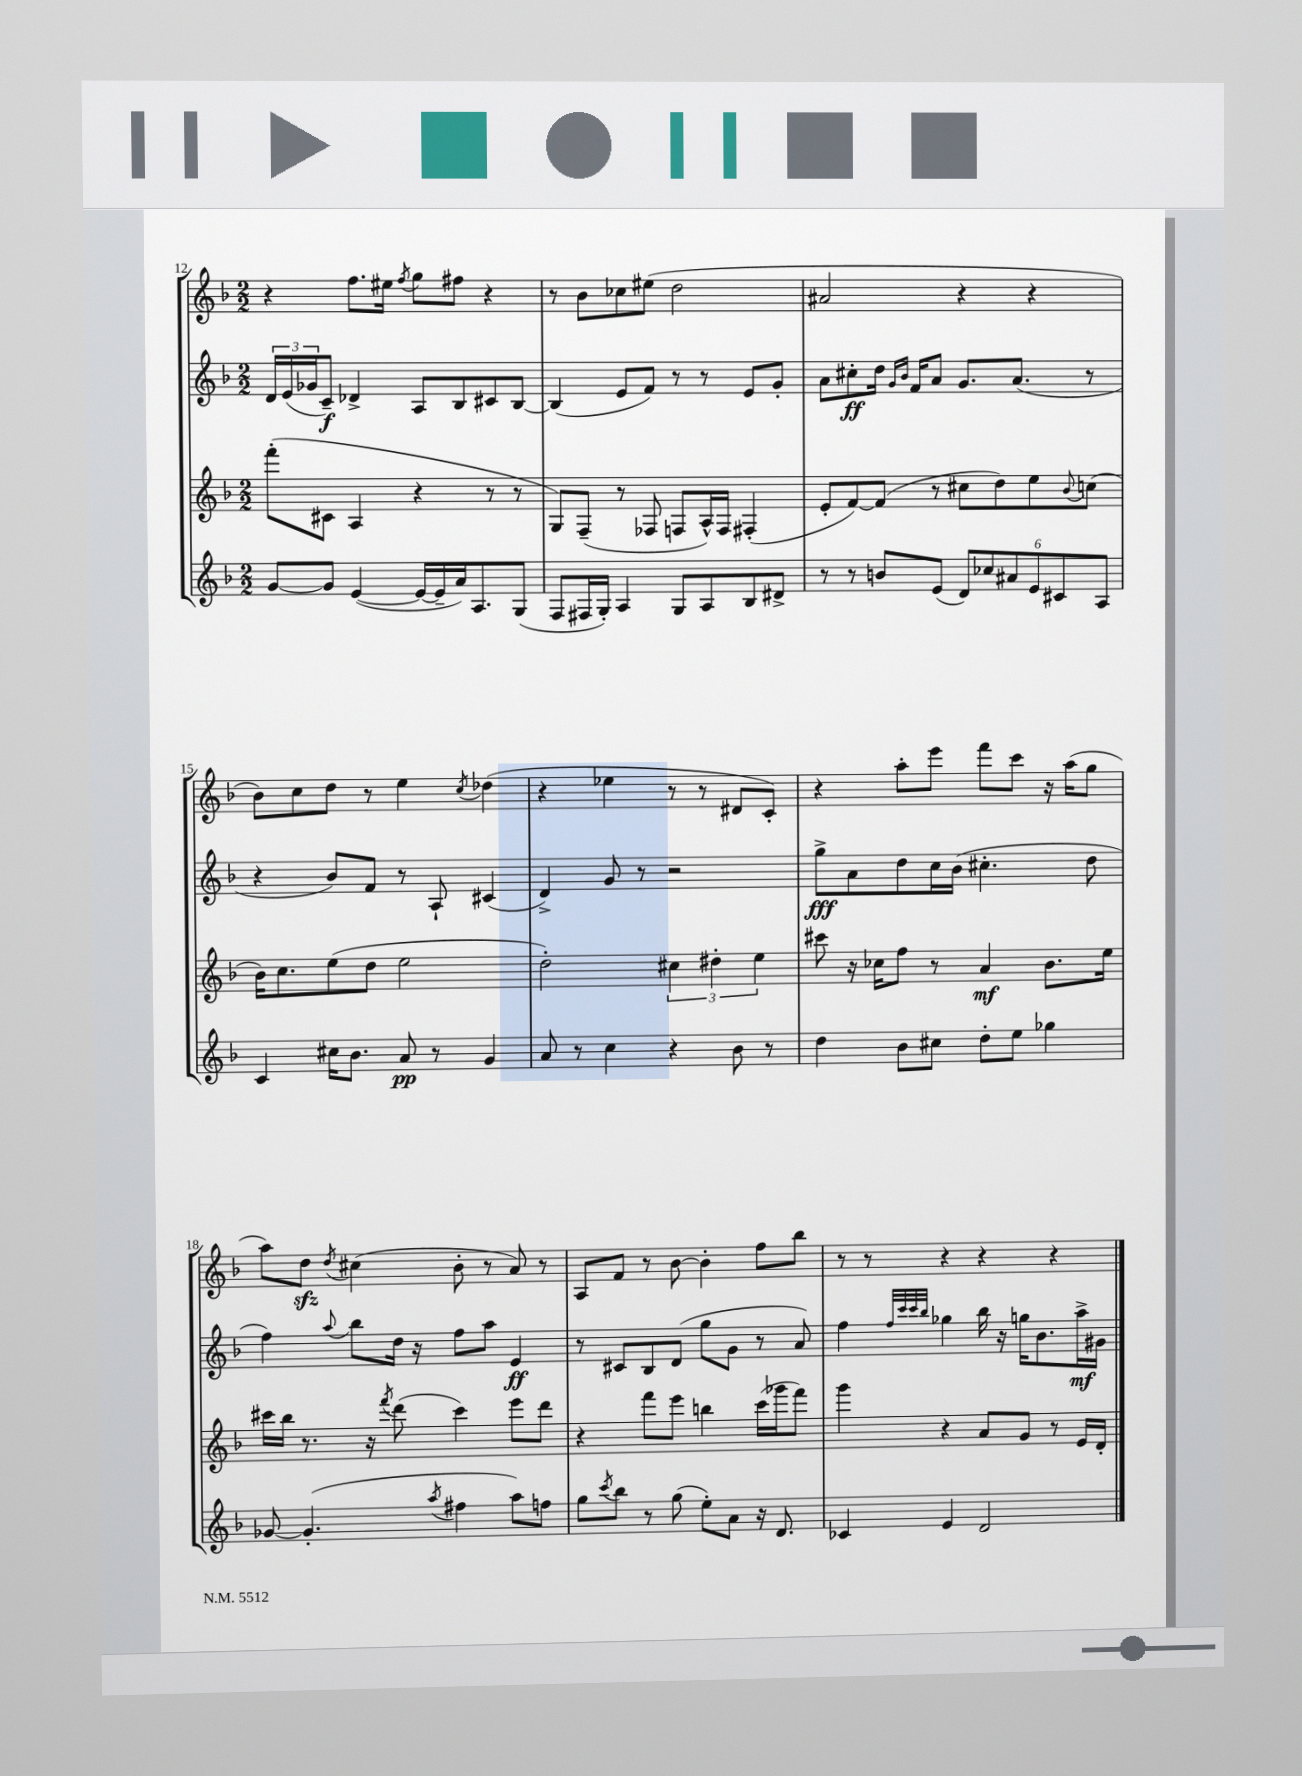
<<
\new StaffGroup <<
\new Staff = "s0" {
    \clef treble \key f \major \numericTimeSignature \time 2/2
    r4 f''8. eis''16 \acciaccatura { f''8 } g''8 fis''8 r4 |
    r8 bes'8 ces''8 eis''8( d''2 |
    ais'2 r4 r4 |
    bes'8) c''8 d''8 r8 e''4 \acciaccatura { c''8 } des''4( |
    r4 ees''4 r8 r8 dis'8 c'8-.) |
    r4 a''8-. e'''8 f'''8 c'''8 r16 a''16( g''8 |
    a''8) d''8\sfz \acciaccatura { d''8 } cis''4( bes'8-. r8 a'8) r8 |
    a8 f'8 r8 bes'8~ bes'4-. f''8 bes''8 |
    r8 r8 r4 r4 r4 \bar "|." |
}
\new Staff = "s1" {
    \clef treble \key f \major \numericTimeSignature \time 2/2
    \tuplet 3/2 { d'16 e'16( ges'16 } c'8--\f) des'4-> a8 bes8 cis'8 bes8~ |
    bes4( e'8 f'8) r8 r8 e'8 g'8-. |
    a'8 cis''8-.\ff d''16 \grace { g'16 bes'16 } f'16 a'8 g'8. a'8.( r8 |
    r4 bes'8) f'8 r8 a8-! cis'4( |
    d'4->) g'8 r8 r2 |
    g''8->\fff a'8 d''8 c''16 bes'16( cis''4.-. d''8 |
    f''4) \appoggiatura { a''8 } bes''8 d''16 r16 f''8 a''8 e'4\ff |
    r8 cis'8 bes8 d'8( g''8 g'8 r8 a'8) |
    f''4 \grace { f''32 c'''32 c'''32 bes''32 } ges''4 bes''16 r16 g''16 bes'8. a''16->\mf gis'16 \bar "|." |
}
\new Staff = "s2" {
    \clef treble \key f \major \numericTimeSignature \time 2/2
    f'''8-.( cis'8 a4 r4 r8 r8 |
    g8) f8--( r8 fes8 f8 a16-^) f16 fis4-.( |
    e'8-. f'8~) f'8( r8 cis''8 d''8) e''8 \appoggiatura { bes'8 } c''8( |
    bes'16) c''8. e''8( d''8 e''2 |
    d''2-.) \tuplet 3/2 { cis''4 dis''4-. e''4 } |
    cis'''8 r16 ces''16 f''8 r8 a'4\mf bes'8. e''16 |
    cis'''16 bes''16 r8. r16 \acciaccatura { f'''8 } d'''8( cis'''4) e'''8 d'''8 |
    r4 f'''8 e'''8 b''4 c'''16( ges'''16 f'''8) |
    g'''4 r4 a'8 g'8 r8 e'16 d'16-. \bar "|." |
}
\new Staff = "s3" {
    \clef treble \key f \major \numericTimeSignature \time 2/2
    g'8~ g'8 e'4~( e'16~ e'16-- a'16) a8. g8( |
    f8 fis16 g16-.) a4 g8 a8 bes8 dis'8-> |
    r8 r8 b'8 e'8( \tuplet 6/4 { d'8) ces''8 ais'8 e'8 cis'8 a8 } |
    c'4 cis''16 bes'8. a'8\pp r8 g'4 |
    a'8 r8 c''4 r4 bes'8 r8 |
    d''4 bes'8 cis''8 d''8-. e''8 ges''4 |
    ges'8~ ges'4.-.( \acciaccatura { a''8 } fis''4 a''8) f''8 |
    g''8 \acciaccatura { c'''8 } bes''8 r8 g''8( e''8-.) a'8 r16 d'8. |
    ces'4 e'4 d'2 \bar "|." |
}
>>
>>
\layout { \context { \Score currentBarNumber = #12 } }
